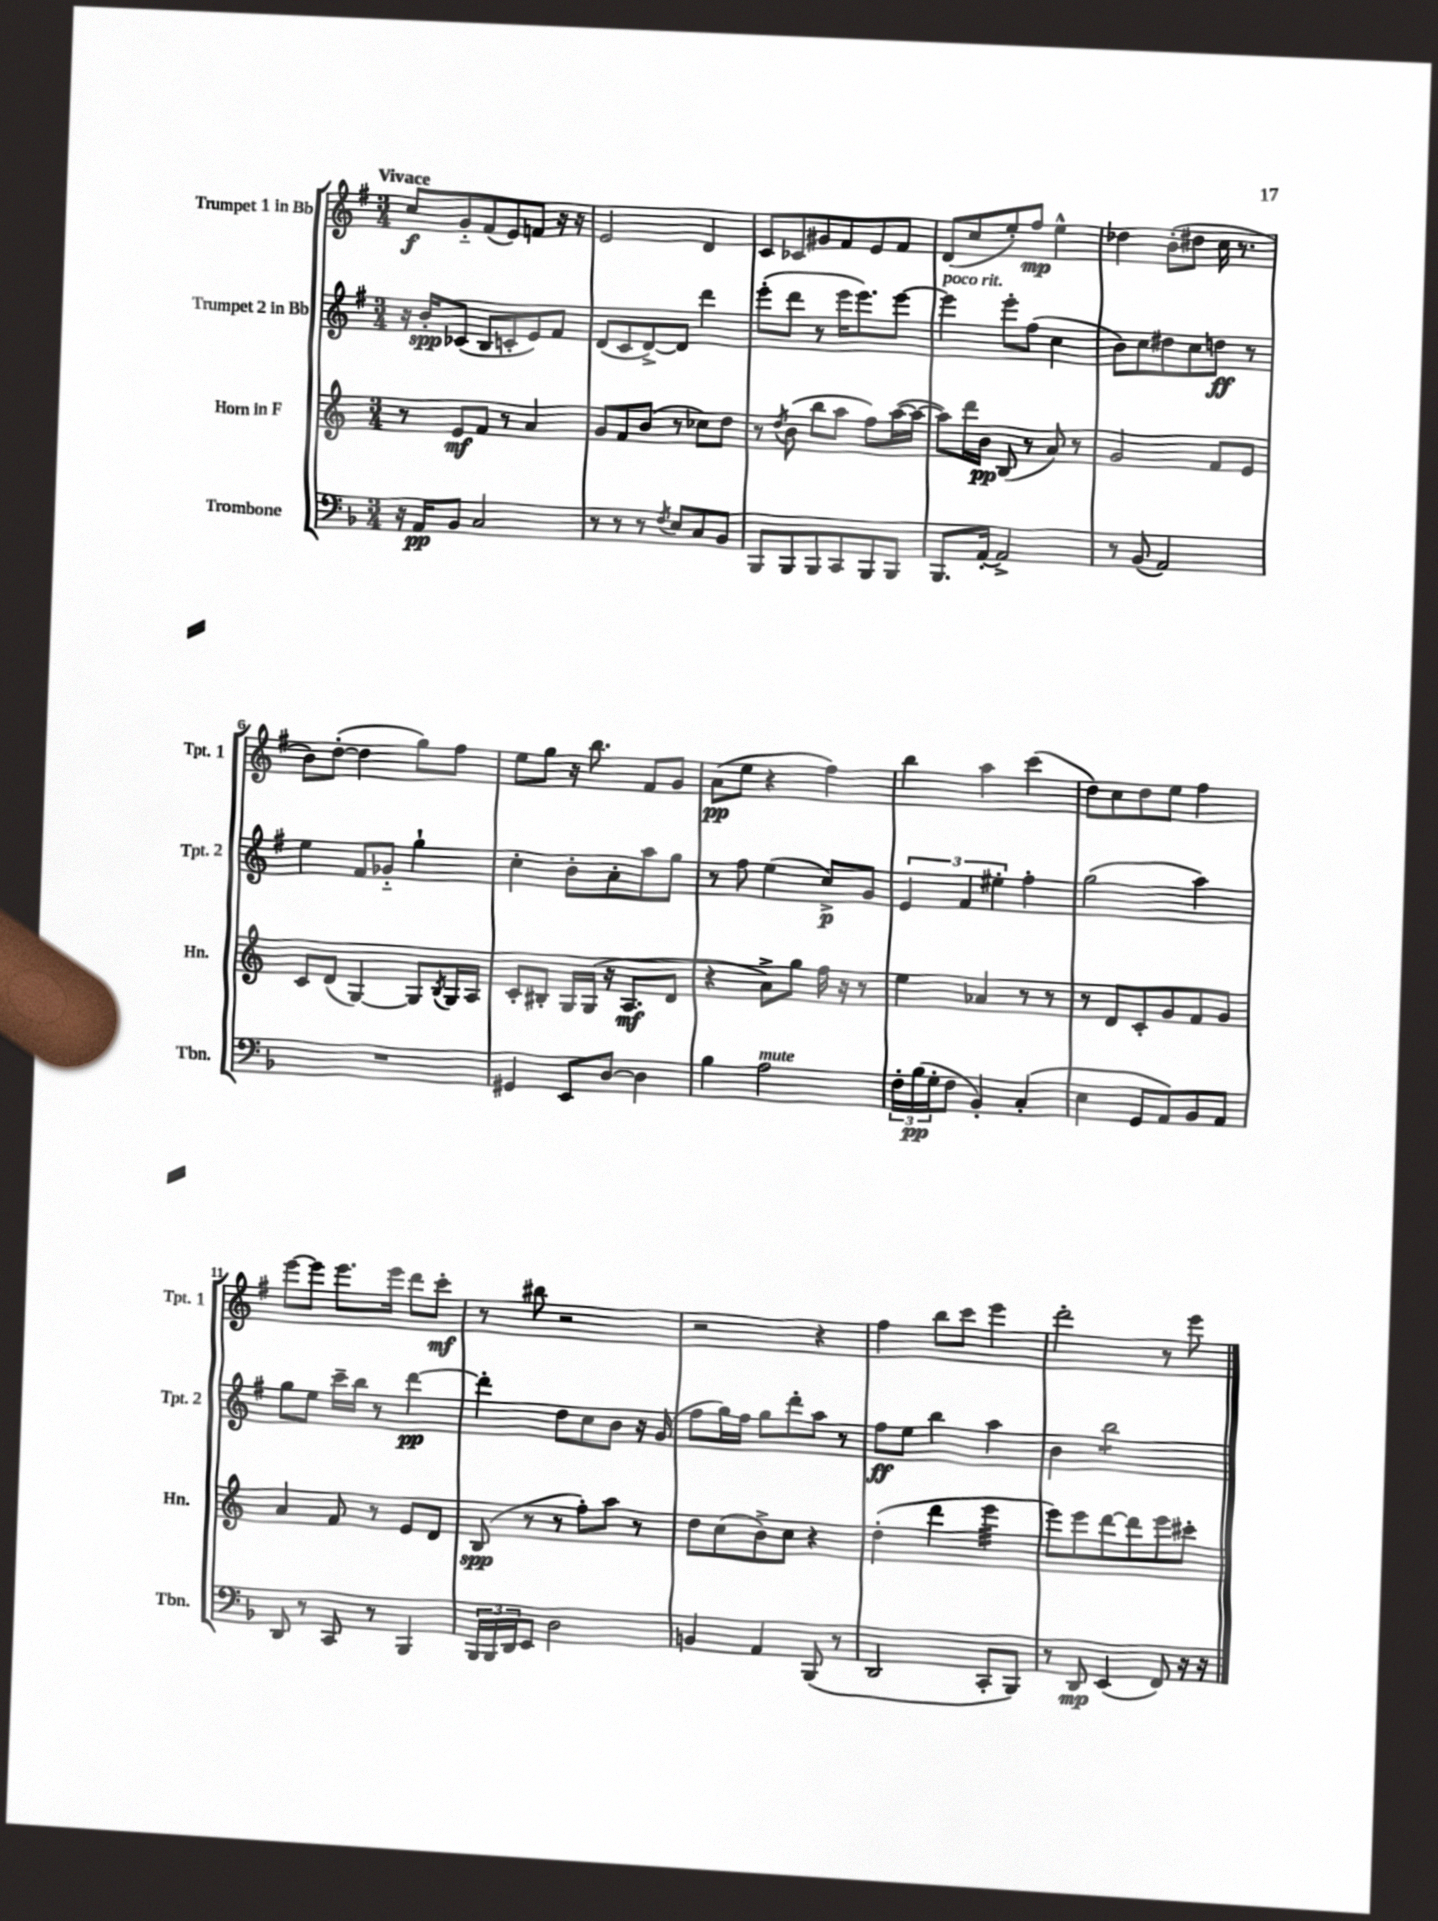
<<
\new StaffGroup <<
\new Staff = "s0" \with { instrumentName = "Trumpet 1 in Bb" shortInstrumentName = "Tpt. 1" } {
    \clef treble \key g \major \numericTimeSignature \time 3/4 \tempo "Vivace"
    c''8\f g'8-_ fis'8( e'8) f'8 r16 r16 |
    e'2 d'4 |
    c'8 ces'8 gis'8 fis'8 e'8 fis'8 |
    d'8( c''8 e''8-.) fis''8\mp e''4-^ |
    des''4 b'8-.( dis''8 c''16 r8. |
    b'8) d''8~-.( d''4 g''8) fis''8 |
    e''8 g''8 r16 b''8. fis'8 g'8 |
    a'8\pp( e''8 r4 fis''4) |
    b''4 a''4 c'''4( |
    d''8) c''8 d''8 e''8 fis''4 |
    e'''8~ e'''8 e'''8. e'''16 d'''8 c'''8-.\mf |
    r8 bis''8 r2 |
    r2 r4 |
    fis''4 b''8 c'''8 e'''4 |
    d'''2-. r8 e'''8 \bar "|." |
}
\new Staff = "s1" \with { instrumentName = "Trumpet 2 in Bb" shortInstrumentName = "Tpt. 2" } {
    \clef treble \key g \major \numericTimeSignature \time 3/4
    r16 b'16-.\spp ces'8( b8 c'8-. e'8) fis'8 |
    d'8( c'8 d'8~->) d'8 d'''4 |
    e'''8-.( d'''8 r8 e'''16 e'''8.) e'''8~ |
    e'''4^\markup { \italic "poco rit." } e'''8-. fis''8( c''4 |
    b'8) c''8 dis''8 c''8 d''8\ff r8 |
    e''4 fis'8 ges'8-_ g''4-! |
    c''4-. b'8-. a'8-. a''8 g''8 |
    r8 fis''8 e''4( c''8->\p) g'8 |
    \tuplet 3/2 { e'4 fis'4 eis''4-. } fis''4-. |
    g''2( a''4) |
    g''8 e''8 c'''16-- b''16 r8 d'''4~\pp |
    d'''4-. d''8 c''8 b'8 r16 g'16( |
    fis''8 g''16) fis''16 g''8 d'''8-. a''8 r8 |
    fis''8\ff e''8 b''4 a''4 |
    b'4 b''2:8 \bar "|." |
}
\new Staff = "s2" \with { instrumentName = "Horn in F" shortInstrumentName = "Hn." } {
    \clef treble \key c \major \numericTimeSignature \time 3/4
    r8 e'8\mf f'8 r8 a'4 |
    g'8 f'8 b'8( r8 ces''8) d''8 |
    r8 \acciaccatura { d''8 } b'8( b''8 a''8 f''8) a''16~( a''16~ |
    a''8) d'''16 b'16\pp b8( r8 a'8) r8 |
    g'2 f'8 e'8 |
    c'8 d'8( g4~) g8 \acciaccatura { b8 } g16 a16 |
    c'8-. bis8-. g16 g16( r16 a8.\mf d'8 |
    r4 a'8->) g''8 f''16 r16 r8 |
    e''4 aes'4 r8 r8 |
    r8 d'8 c'8-. g'8 f'8 g'8 |
    a'4 f'8 r8 e'8 d'8 |
    b8\spp( r8 r8 f''8-.) a''8 r8 |
    d''8 c''8( b'8->) c''8 r4 |
    d''4-.( d'''4 e'''4:32 |
    e'''8) e'''8 d'''8~ d'''8 e'''8 cis'''8-. \bar "|." |
}
\new Staff = "s3" \with { instrumentName = "Trombone" shortInstrumentName = "Tbn." } {
    \clef bass \key f \major \numericTimeSignature \time 3/4
    r16 a,16\pp bes,8 c2 |
    r8 r8 r8 \acciaccatura { f8 } e8 c8 bes,8 |
    bes,,8 bes,,8 bes,,8 c,8 bes,,8 bes,,8 |
    bes,,8. a,16~-. a,2-> |
    r8 bes,8( a,2) |
    R2. |
    gis,4 e,8 d8~ d4 |
    bes4 a2^\markup { \italic "mute" } |
    \tuplet 3/2 { f16-. bes16\pp( g16-. } f8 bes,4-.) c4-.( |
    e4 g,8 a,8) bes,8 a,8 |
    d,8 r8 c,8 r8 bes,,4 |
    \tuplet 3/2 { bes,,16 bes,,16 d,16 } e,8 d2 |
    b,4 a,4 bes,,8( r8 |
    d,2 c,8-. bes,,8) |
    r8 d,8\mp e,4( f,8) r16 r16 \bar "|." |
}
>>
>>
